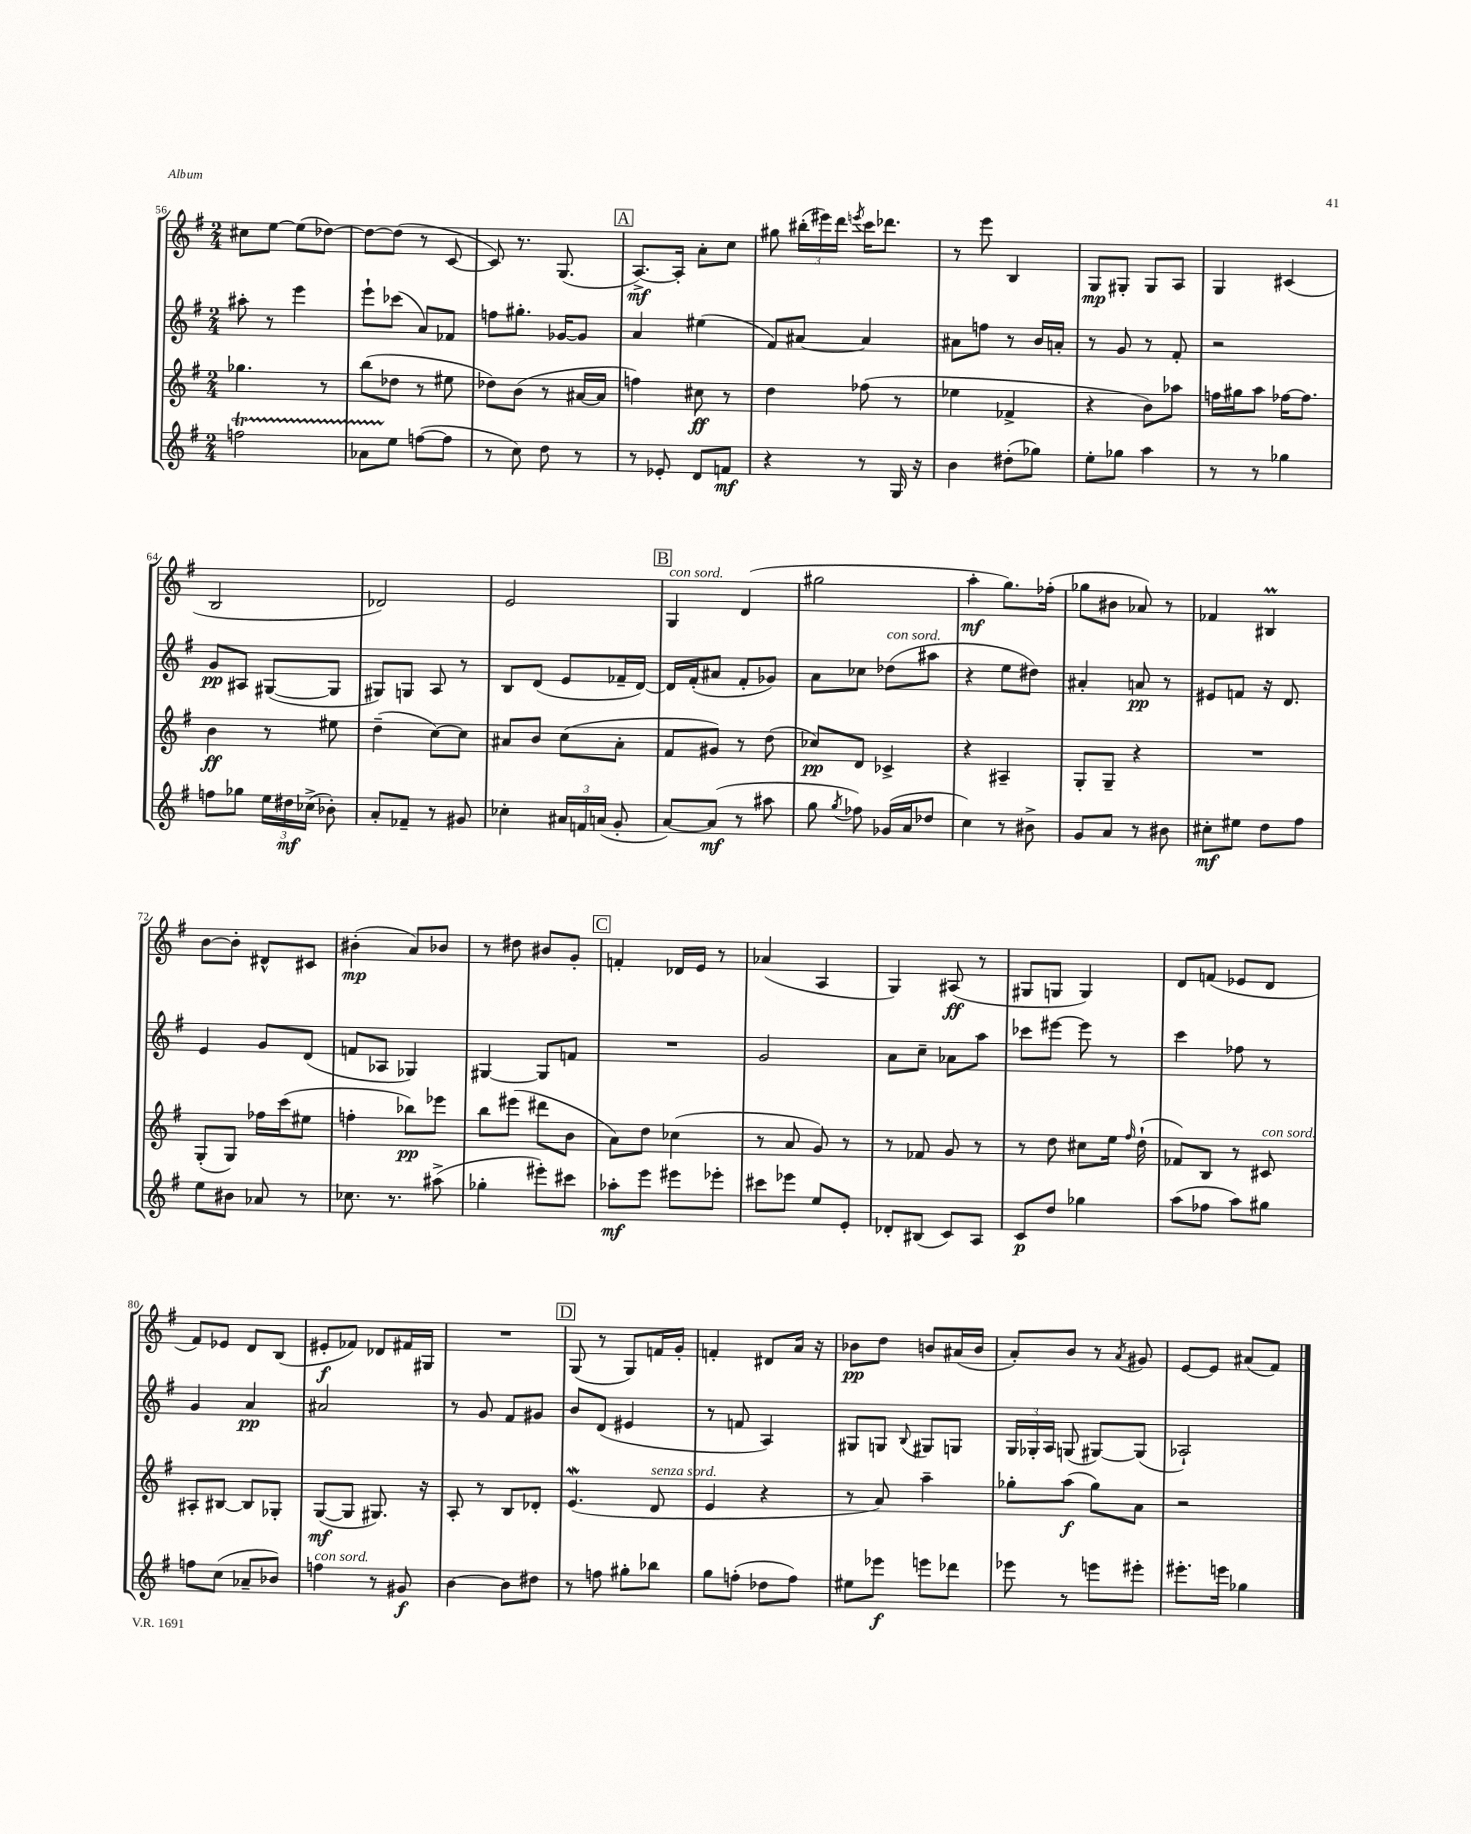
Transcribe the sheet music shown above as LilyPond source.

<<
\new StaffGroup <<
\new Staff = "s0" {
    \clef treble \key g \major \numericTimeSignature \time 2/4
    \autoBeamOff cis''8[ e''8]~ e''8[( des''8]~) |
    des''8[~ des''8]( r8 c'8~ |
    c'8) r8. g8.( |
    \mark \markup { \box "A" } a8.[~->\mf) a16]-. a'8[-. c''8] |
    gis''8 \tuplet 3/2 { bis''16[-.( eis'''16) d'''16] } \acciaccatura { e'''8 } c'''16[ des'''8.] |
    r8 e'''8 b4 |
    g8[\mp gis8]-. gis8[ a8] |
    g4 cis'4( |
    b2 |
    des'2) |
    e'2 |
    \mark \markup { \box "B" } g4^\markup { \italic "con sord." } d'4( |
    gis''2 |
    a''4-.\mf g''8.[) fes''16]-.( |
    ges''8[ bis'8] aes'8) r8 |
    fes'4 bis4\prall |
    b'8[~ b'8]-. dis'8[-^ cis'8] |
    bis'4-.\mp( a'8[) bes'8] |
    r8 dis''8 bis'8[ g'8]-. |
    \mark \markup { \box "C" } f'4-. des'16[ e'16] r8 |
    aes'4( a4 |
    g4) ais8\ff( r8 |
    gis8[ g8] g4) |
    d'8[ f'8]( ees'8[ d'8] |
    fis'8[) ees'8] d'8[ b8]( |
    eis'8[-.\f fes'8]) des'8[ fis'16 gis16] |
    R2 |
    \mark \markup { \box "D" } g8( r8 g8[) f'16 g'16]-. |
    f'4-. dis'8[ a'16] r16 |
    bes'8[\pp d''8] b'8[ ais'16( b'16] |
    a'8[-.) b'8] r8 \acciaccatura { a'8 } gis'8 |
    e'8[~ e'8] ais'8[( fis'8]) \bar "|." |
}
\new Staff = "s1" {
    \clef treble \key g \major \numericTimeSignature \time 2/4
    \autoBeamOff ais''8-. r8 e'''4 |
    e'''8[-! ces'''8]( a'8[) fes'8] |
    f''8[ gis''8.]-. ges'16[~ ges'8] |
    \mark \markup { \box "A" } a'4 eis''4( |
    fis'8[) ais'8]~ ais'4 |
    ais'8[ f''8] r8 b'16[ a'16]-. |
    r8 g'8 r8 fis'8-. |
    r2 |
    g'8[\pp ais8] gis8[~( gis8] |
    gis8[) g8] a8 r8 |
    b8[ d'8]( e'8[ fes'16-- d'16]~) |
    \mark \markup { \box "B" } d'16[ fis'16-.( ais'8] fis'8[-. ges'8]) |
    a'8[ ces''8] des''8[^\markup { \italic "con sord." }( ais''8] |
    r4 e''8[ dis''8]) |
    ais'4-. a'8\pp r8 |
    eis'8[ f'8] r16 d'8. |
    e'4 g'8[ d'8]( |
    f'8[ aes8] ges4) |
    gis4~ gis8[ f'8] |
    \mark \markup { \box "C" } R2 |
    g'2 |
    a'8[ c''8]-- aes'8[ a''8] |
    ces'''8[ eis'''8]~ eis'''8 r8 |
    c'''4 fes''8 r8 |
    g'4 a'4\pp |
    ais'2 |
    r8 g'8 fis'8[ gis'8] |
    \mark \markup { \box "D" } b'8[ d'8]( eis'4 |
    r8 f'8 a4) |
    gis8[ g8] \appoggiatura { b8 } gis8[ g8] |
    \tuplet 3/2 { g16[ ges16-. a16] } g8( gis8[~) gis8]( |
    aes2-!) \bar "|." |
}
\new Staff = "s2" {
    \clef treble \key g \major \numericTimeSignature \time 2/4
    \autoBeamOff ges''4. r8 |
    b''8[( des''8] r8 eis''8 |
    des''8[) b'8]( r8 ais'16[~ ais'16] |
    \mark \markup { \box "A" } f''4) cis''8\ff r8 |
    d''4 fes''8( r8 |
    ees''4 fes'4-> |
    r4 b'8[) aes''8] |
    f''16[ gis''16 a''8] fes''16[~ fes''8.] |
    b'4\ff r8 eis''8 |
    d''4--( c''8[~) c''8] |
    ais'8[ b'8] c''8[( ais'8]-. |
    \mark \markup { \box "B" } fis'8[ gis'8]) r8 d''8( |
    ces''8[\pp) d'8] ces'4-> |
    r4 ais4-- |
    g8[-. g8]-- r4 |
    R2 |
    g8[-.( g8]) fes''16[ c'''16( eis''8] |
    f''4-. bes''8[\pp) ees'''8] |
    b''8[ eis'''8]( dis'''8[ b'8] |
    \mark \markup { \box "C" } a'8[) d''8] ces''4( |
    r8 a'8 g'8) r8 |
    r8 fes'8 g'8 r8 |
    r8 d''8 cis''8[ e''16] \grace { fis''16 } d''16-!( |
    fes'8[) b8] r8 cis'8^\markup { \italic "con sord." } |
    ais8[-. bis8]~ bis8[ ges8]-. |
    g8[~\mf( g8] gis8.) r16 |
    a8-. r8 b8[ des'8]-. |
    \mark \markup { \box "D" } e'4.\mordent( d'8^\markup { \italic "senza sord." } |
    e'4 r4 |
    r8 a'8) a''4-- |
    ges''8[-. a''8]\f( ges''8[) a'8] |
    r2 \bar "|." |
}
\new Staff = "s3" {
    \clef treble \key g \major \numericTimeSignature \time 2/4
    \autoBeamOff f''2\startTrillSpan |
    aes'8[ e''8]\stopTrillSpan f''8[~( f''8] |
    r8 c''8) d''8 r8 |
    \mark \markup { \box "A" } r8 ees'8-. d'8[ f'8]\mf |
    r4 r8 g16 r16 |
    b'4 dis''8[-.( ges''8]) |
    e''8[-. ges''8] a''4 |
    r8 r8 ges''4 |
    f''8[ ges''8] \tuplet 3/2 { e''16[ dis''16\mf ces''16]->( } bes'8-.) |
    a'8[-. fes'8]-- r8 gis'8 |
    ces''4-. \tuplet 3/2 { ais'16[ f'16 a'16]( } g'8-. |
    \mark \markup { \box "B" } a'8[~) a'8]\mf( r8 ais''8 |
    g''8 \acciaccatura { g''8 } fes''8) ges'16[( a'16 des''8] |
    c''4) r8 bis'8-> |
    g'8[ a'8] r8 bis'8 |
    cis''8[-.\mf eis''8] d''8[ fis''8] |
    e''8[ bis'8] aes'8 r8 |
    ces''8. r8. ais''8->( |
    ges''4-. eis'''8[-.) cis'''8] |
    \mark \markup { \box "C" } aes''8[-.\mf e'''8] eis'''8[ ees'''8]-. |
    cis'''8[ ees'''8] e''8[ e'8]-. |
    des'8[-. bis8]( c'8[) a8] |
    c'8[\p d''8] ges''4 |
    a''8[( fes''8] a''8[) gis''8] |
    f''8[ c''8]( aes'8[-- bes'8]) |
    f''4^\markup { \italic "con sord." } r8 gis'8\f |
    b'4~ b'8[ dis''8] |
    \mark \markup { \box "D" } r8 f''8 gis''8[-. bes''8] |
    g''8[ f''8]-.( des''8[ f''8]) |
    eis''8[ ees'''8]\f e'''8[ des'''8] |
    ees'''8 r8 e'''8[ eis'''8]-. |
    eis'''8.[-. e'''16] ges''4 \bar "|." |
}
>>
>>
\layout { \context { \Score currentBarNumber = #56 } }
